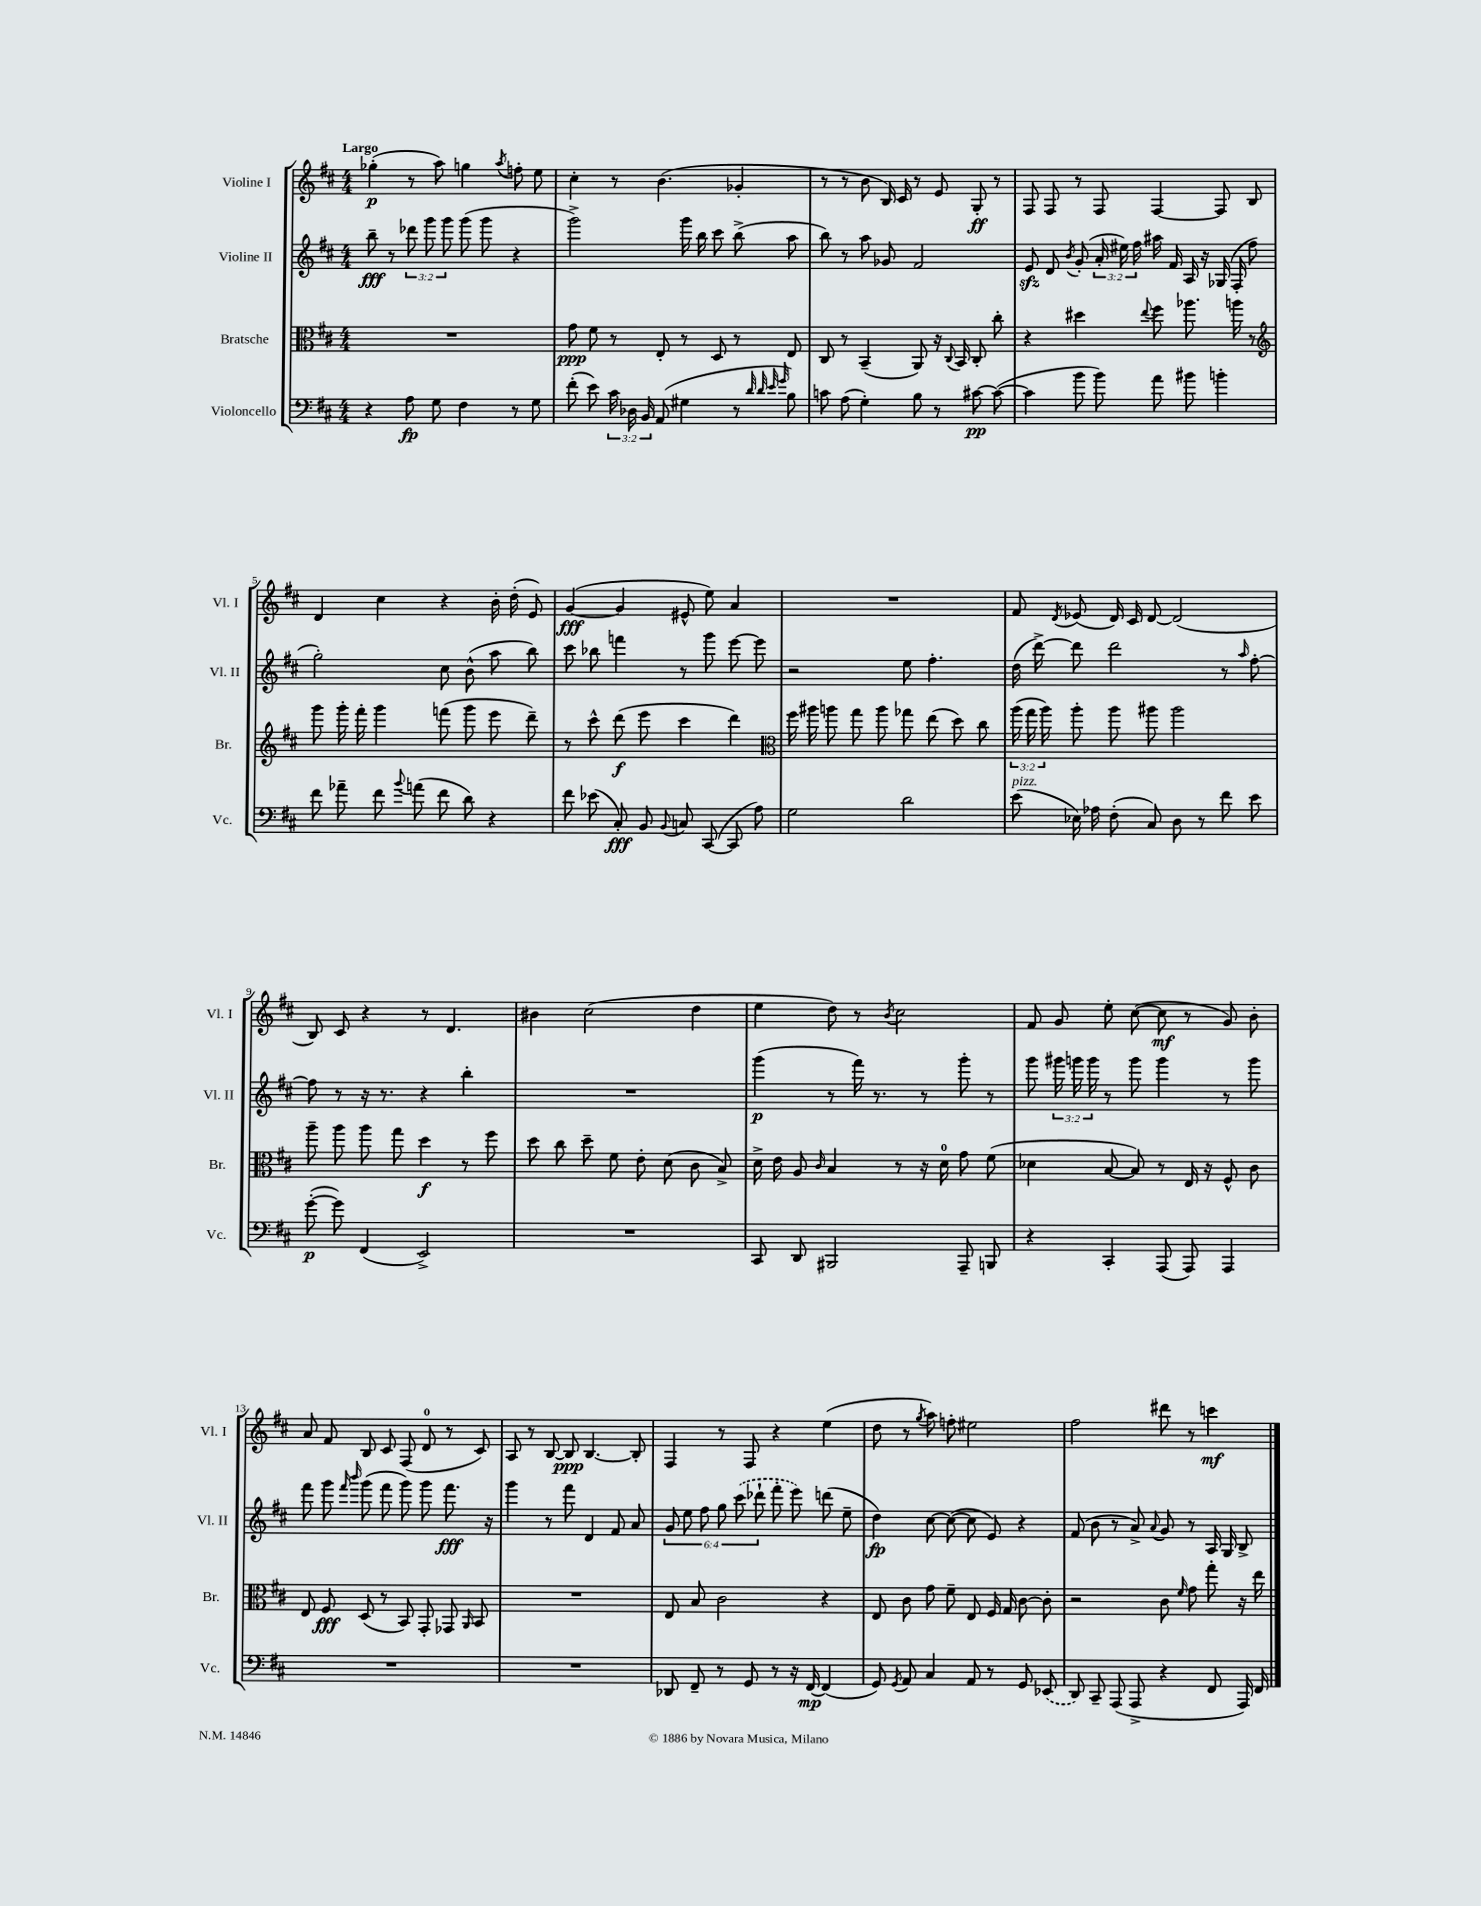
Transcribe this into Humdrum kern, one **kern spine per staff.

**kern	**kern	**kern	**kern
*staff4	*staff3	*staff2	*staff1
*clefF4	*clefC3	*clefG2	*clefG2
*k[f#c#]	*k[f#c#]	*k[f#c#]	*k[f#c#]
*M4/4	*M4/4	*M4/4	*M4/4
4r	1r	8bb~	(4gg-'
.	.	8r	.
8A	.	12ddd-	8r
.	.	12ggg	.
8G	.	.	8aa)
.	.	12ggg	.
4F#	.	(8ggg	4gg
.	.	8ggg	.
.	.	.	8qaa
8r	.	4r	8ff'
8G	.	.	8ee
=	=	=	=
(8f#'	8g	2ggg^)	4cc#'
8e)	8f#	.	.
24c#	8r	.	8r
24D-	.	.	.
24BB	.	.	.
(8AA	8E'	.	(4.b
4G#	8r	16ggg	.
.	.	16bb	.
.	8D	8ccc#	.
8r	8r	(8bb^	4g-'
32qqd	.	.	.
32qqd	.	.	.
32qqe	.	.	.
32qqg	.	.	.
8B)	8E	8aa	.
=	=	=	=
8c	8C#	8bb)	8r
(8A	8r	8r	8r
4G')	(4BB~	8aa	8b
.	.	8g-	16B)
.	.	.	16c#
8B	8AA)	2f#	8r
8r	16r	.	8e
.	8qqC#	.	.
.	16BB	.	.
[8c#	8C#'	.	8G'
(8c#_	8cc#'	.	8r
=	=	=	=
4c#]	4r	8e	8F#
.	.	8d	8F#
.	.	8qb	.
8b	4dd#	(8g'	8r
8b)	.	24a'	8F#
.	.	24ee#)	.
.	.	24ff#	.
.	8qqee	.	.
8a	8ff#	16aa#	[4F#
.	.	16f#	.
8b#	8.aa-	16A	.
.	.	16r	.
4b'	.	(16G-	8F#]
.	16aa	16F#'	.
.	8r	8ff#	8B
=	=	=	=
*	*clefG2	*	*
8f#	8ggg	2gg')	4d
8a-~	16ggg'	.	.
.	16fff#'	.	.
8f#	4ggg	.	4cc#
8qqb	.	.	.
(8a	.	.	.
8f#	(8fff	8cc#	4r
8d)	8ggg	(8b^^	.
4r	8eee	8aa	16b'
.	.	.	(16dd'
.	8ddd~)	8bb)	8e)
=	=	=	=
8f#	8r	8ccc#	([4g
(8e-	8ccc#^^	8bb-	.
8C#')	(8ddd	4fff	4g]
8BB	8eee	.	.
8qqBB	.	.	.
8C	4ccc#	8r	8e#^^
([8CC#	.	8ggg	8ee)
8CC#]	4ddd)	[8eee	4a
8A)	.	8eee]	.
=	=	=	=
*	*clefC3	*	*
2G	16ff#	2r	1r
.	16aa#	.	.
.	8aa	.	.
.	8gg	.	.
.	8aa	.	.
2d	8gg-	8ee	.
.	(8ee	4.ff#'	.
.	8dd)	.	.
.	8cc#	.	.
=	=	=	=
(8e	(24aa	(16dd	8f#
.	24gg	.	.
.	.	[16ddd^)	.
.	24aa)	.	.
.	.	.	8qd
16E-)	8aa'	8ddd]	(8e-
16A-	.	.	.
(8F#'	8aa	2ddd	16d)
.	.	.	16c#
8C#)	8aa#	.	[8d
8D	2aa#	.	(2d]
8r	.	.	.
8f#	.	8r	.
.	.	16qqaa	.
8e	.	[8ff#'	.
=	=	=	=
([8g'	8aa~	8ff#]	8B)
8g])	8aa	8r	8c#
(4FF#	8aa	16r	4r
.	.	8.r	.
.	8gg	.	.
2EE^)	4dd	4r	8r
.	.	.	4.d
.	8r	4bb'	.
.	8ff#	.	.
=	=	=	=
1r	8dd	1r	4b#
.	8cc#	.	.
.	8dd~	.	(2cc#
.	8f#	.	.
.	8e'	.	.
.	(8d	.	.
.	8c#	.	4dd
.	8B^)	.	.
=	=	=	=
8CC#	16d^	(4ggg	4ee
.	16e	.	.
8DD	8A	.	.
.	16qqc#	.	.
2BBB#	4B	8r	8dd)
.	.	16fff#)	8r
.	.	8.r	.
.	.	.	8qb
.	8r	.	2cc#
.	16r	8r	.
.	16d	.	.
8AAA~	8g	8ggg'	.
8BBB	(8f#	8r	.
=	=	=	=
4r	4d-	8ggg	8f#
.	.	24ggg#	8g
.	.	24ggg	.
.	.	24ggg	.
4CC#'	[8B	8r	8ee'
.	8B])	8ggg	([8cc#
(8AAA	8r	4ggg	8cc#]
8AAA)	16E	.	8r
.	16r	.	.
4AAA	8F#^^	8r	8g)
.	8c#	8ggg	8b'
=	=	=	=
1r	8E	8fff#	8a
.	8F#	8ggg	8f#
.	.	16qqfff#	.
.	.	16qqbbb	.
.	(8D	(8ggg	8B
.	8r	8fff#	8c#
.	8BB)	8ggg)	(8F#
.	8GG'	8ggg	8d
.	8GG-	8.fff#	8r
.	16qqAA	.	.
.	8BB	.	8c#)
.	.	16r	.
=	=	=	=
1r	1r	4ggg	8A
.	.	.	8r
.	.	8r	[8B
.	.	8fff#	8B]
.	.	4d	[4.B
.	.	8f#	.
.	.	8a	8B']
=	=	=	=
8DD-	8E	12g	4F#
.	.	12ee	.
8FF#~	8B	.	.
.	.	12ff#	.
8r	2c#	12gg	8r
.	.	(12ccc#	.
8GG	.	.	8F#
.	.	12ddd-`	.
8r	.	8fff#'	4r
16r	.	8eee)	.
[16FF#	.	.	.
(4FF#]	4r	(8ddd	(4ee
.	.	8ee~	.
=	=	=	=
8GG)	8E	4dd)	8dd
8qGG	.	.	.
8AA	8c#	.	8r
.	.	.	8qgg
4C#	8g	[8cc#	8aa)
.	8f#~	(8cc#_	8ff'
8AA	8E	8cc#]	2ee#
8r	16F#	8e)	.
.	16G	.	.
8GG	[8c#	4r	.
(8EE-	8c#']	.	.
=	=	=	=
8DD)	2r	(8f#	2ff#
8CC#~	.	8b	.
(8AAA	.	8r	.
8AAA^	.	8a^)	.
.	.	8qqa	.
4r	8c#	8g	8ddd#
.	16qqf#	.	.
.	8g	8r	8r
8FF#	8gg'	16A	4ccc
.	.	16G	.
16AAA)	16r	8B^	.
16FF#	16ee	.	.
==	==	==	==
*-	*-	*-	*-
